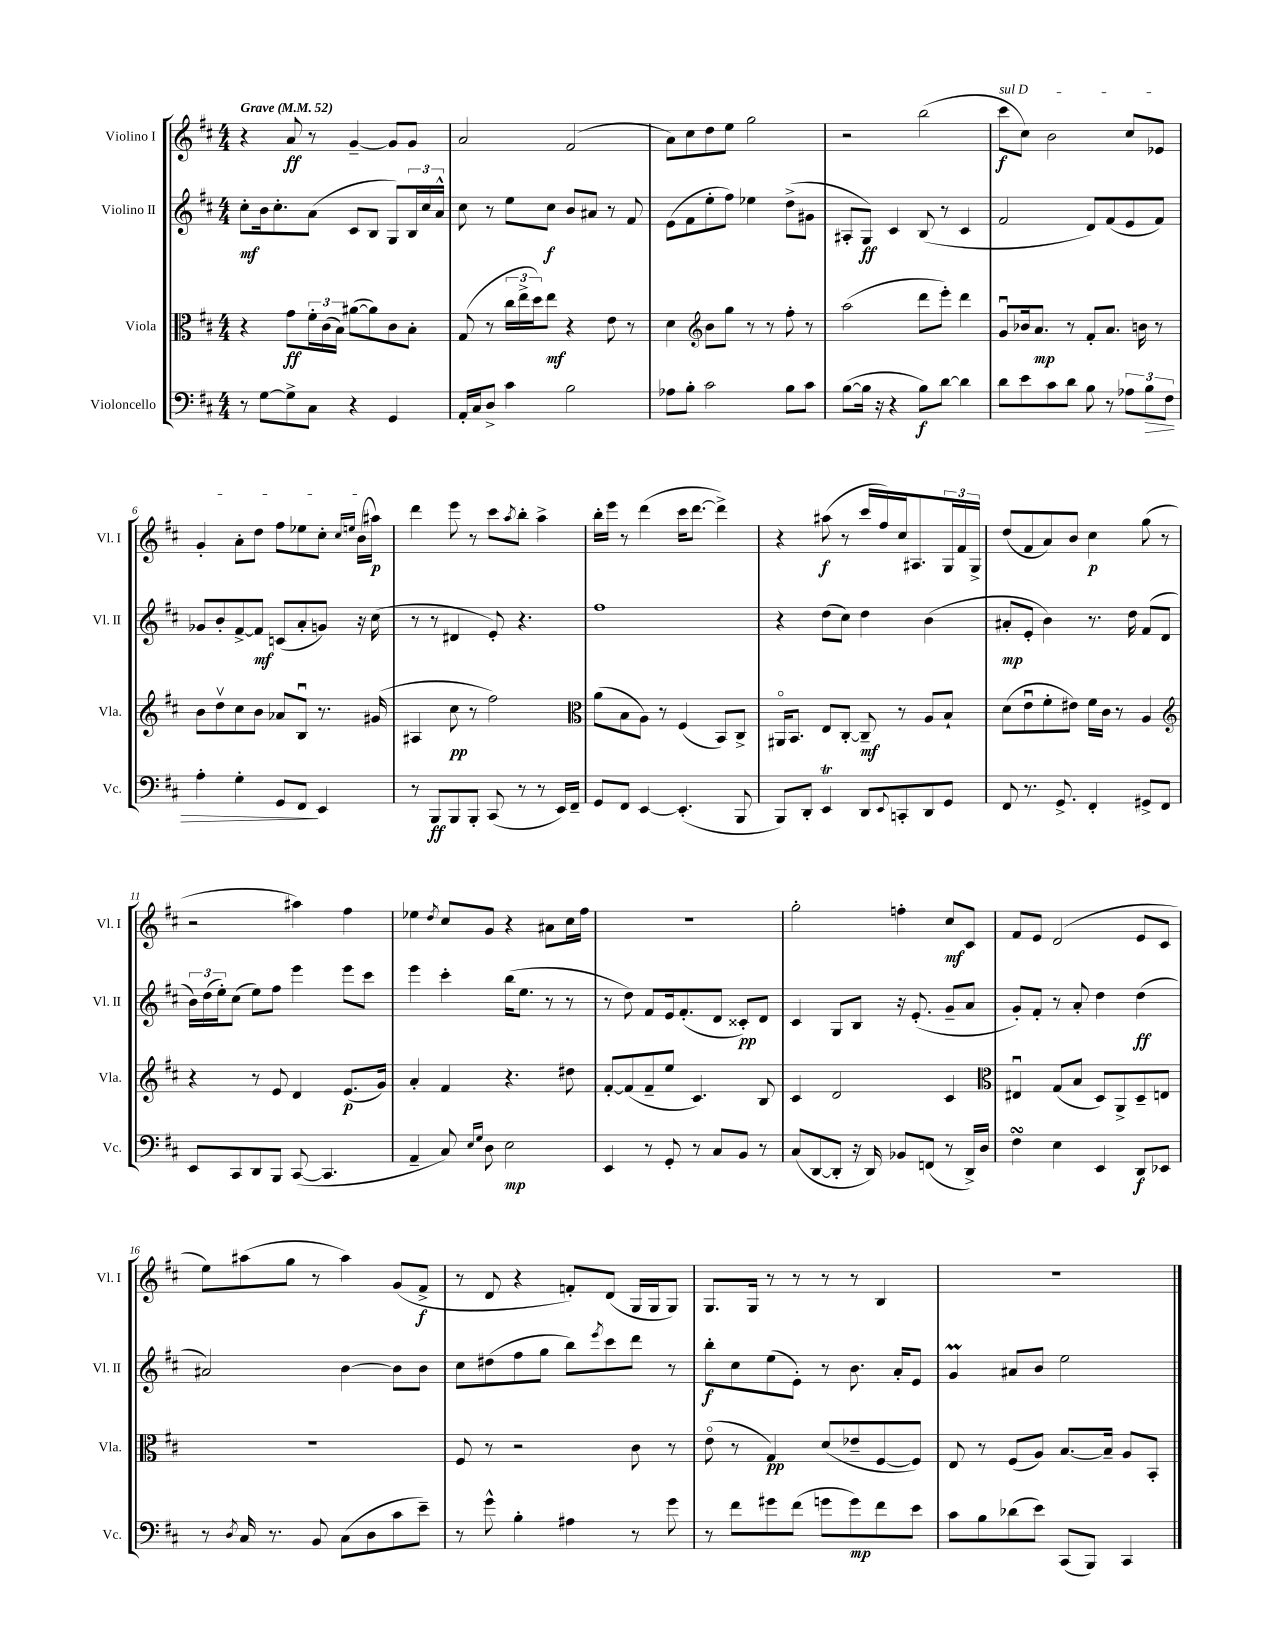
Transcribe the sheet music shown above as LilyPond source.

<<
\new StaffGroup <<
\new Staff = "s0" \with { instrumentName = "Violino I" shortInstrumentName = "Vl. I" } {
    \clef treble \key d \major \numericTimeSignature \time 4/4 \tempo "Grave" 4 = 52
    r4 a'8\ff r8 g'4~-- g'8 g'8 |
    a'2 fis'2( |
    a'8) cis''8 d''8 e''8 g''2 |
    r2 b''2( |
    \once \override TextSpanner.bound-details.left.text = \markup { \italic "sul D" } cis'''8\f\startTextSpan cis''8) b'2 cis''8 ees'8 |
    g'4-. a'8-. d''8 fis''8 ees''8 cis''8-. \grace { cis''16 e''16 } b'16( ais''16\p\stopTextSpan) |
    d'''4 e'''8 r8 cis'''8 \acciaccatura { a''8 } b''8-. a''4-> |
    b''16-. e'''16 r8 d'''4( cis'''16 d'''8.~ d'''4->) |
    r4 ais''8\f( r8 cis'''16 fis''16) cis''16 ais8. \tuplet 3/2 { g16 fis'16 g16-> } |
    d''8( fis'8 a'8) b'8 cis''4\p g''8( r8 |
    r2 ais''4) fis''4 |
    ees''4 \acciaccatura { d''8 } cis''8 g'8 r4 ais'8 cis''16 fis''16 |
    r1 |
    g''2-. f''4-. cis''8\mf cis'8 |
    fis'8 e'8 d'2( e'8 cis'8 |
    e''8) ais''8( g''8 r8 ais''4) g'8( fis'8->\f |
    r8 d'8 r4 f'8-.) d'8( g16 g16 g8) |
    g8. g16 r8 r8 r8 r8 b4 |
    R1 \bar "|." |
}
\new Staff = "s1" \with { instrumentName = "Violino II" shortInstrumentName = "Vl. II" } {
    \clef treble \key d \major \numericTimeSignature \time 4/4
    cis''8-.\mf b'16 cis''8.-. a'8( cis'8 b8 g8) \tuplet 3/2 { b16 cis''16 a'16-^ } |
    cis''8 r8 e''8 cis''8\f b'8 ais'8 r8 fis'8 |
    e'8( fis'8 e''8-. fis''8) ees''4 d''8->( gis'8 |
    ais8-. g8\ff) cis'4 b8( r8 cis'4 |
    fis'2 d'8) fis'8( e'8 fis'8) |
    ges'8 b'8-. fis'8~-> fis'8\mf c'8( a'8-. g'8) r16 cis''16( |
    r8 r8 dis'4 e'8-.) r4. |
    fis''1 |
    r4 d''8( cis''8) d''4 b'4( |
    ais'8-.\mp e'8-. b'4) r8. d''16 fis'8( d'8 |
    \tuplet 3/2 { b'16) d''16( e''16-.) } cis''8( e''8) fis''8 e'''4 e'''8 cis'''8 |
    e'''4 cis'''4-. b''16( e''8. r8 r8 |
    r8 d''8) fis'8 e'16 fis'8.-.( d'8 cisis'8-.\pp) d'8 |
    cis'4 g8 b8 r16 e'8.-.( g'8-- a'8 |
    g'8-.) fis'8-. r8 a'8-. d''4 d''4\ff( |
    ais'2) b'4~ b'8 b'8 |
    cis''8 dis''8( fis''8 g''8 b''8) \acciaccatura { e'''8 } cis'''8 d'''8 r8 |
    b''8-.\f cis''8 e''8( e'8-.) r8 b'8. a'16-. e'8 |
    g'4\prall ais'8 b'8 e''2 \bar "|." |
}
\new Staff = "s2" \with { instrumentName = "Viola" shortInstrumentName = "Vla." } {
    \clef alto \key d \major \numericTimeSignature \time 4/4
    r4 g'8\ff \tuplet 3/2 { fis'16-. cis'16( b16) } ais'8~( ais'8) cis'8 b8-. |
    g8( r8 \tuplet 3/2 { cis''16 e''16-> d''16) } e''8\mf r4 e'8 r8 |
    d'4 \clef treble b'8 g''8 r8 r8 fis''8-. r8 |
    a''2( d'''8 e'''8-.) d'''4 |
    g'8\downbow bes'16 a'8.\mp r8 fis'8-. a'8. b'16 r8 |
    b'8 d''8\upbow cis''8 b'8 aes'8 b8\downbow r8. gis'16( |
    ais4 cis''8\pp r8 fis''2) |
    \clef alto a'8( b8 a8) r8 fis4( b,8) cis8-> |
    ais,16\flageolet b,8. e8 cis8~-. cis8--\mf r8 a8 b8-! |
    d'8( e'8\downbow fis'8-. eis'8) fis'16 cis'16 r8 a4 |
    \clef treble r4 r8 e'8 d'4 e'8.\p( g'16) |
    a'4-. fis'4 r4. dis''8 |
    fis'8~-. fis'8( fis'8-- e''8 cis'4.) b8 |
    cis'4 d'2 cis'4 |
    \clef alto eis4\downbow g8( b8 d8) a,8-> d8-- e8 |
    r1 |
    fis8 r8 r2 cis'8 r8 |
    e'8\flageolet( r8 g4\pp) d'8( ees'8-- fis8~ fis8) |
    e8 r8 fis8( a8) b8.~ b16-- a8 b,8-. \bar "|." |
}
\new Staff = "s3" \with { instrumentName = "Violoncello" shortInstrumentName = "Vc." } {
    \clef bass \key d \major \numericTimeSignature \time 4/4
    r8 g8~ g8-> cis8 r4 g,4 |
    a,16-. cis16 d8-> cis'4 b2 |
    aes8 b8-. cis'2 b8 cis'8 |
    b8~( b16 r16 r4 b8\f) d'8~ d'4 |
    d'8 e'8 cis'8 d'8 b8 r8 \tuplet 3/2 { aes8 b8\> fis8 } |
    a4-. g4-. g,8 fis,8\! e,4 |
    r8 b,,8\ff b,,8 b,,8-. cis,8( r8 r8 e,16) fis,16-- |
    g,8 fis,8 e,4~ e,4.-.( b,,8 |
    b,,8) d,8-. e,4\trill d,8 \appoggiatura { e,8 } c,8-. d,8 g,8 |
    fis,8 r8. g,8.-> fis,4-. gis,8-> fis,8 |
    e,8 cis,8 d,8 b,,8 cis,8~( cis,4. |
    a,4-- cis8) \grace { e16 g16 } d8 e2\mp |
    e,4 r8 g,8-. r8 cis8 b,8 r8 |
    cis8( d,8~ d,8-. r16 d,16) bes,8 f,8( r8 d,16->) d16 |
    fis4\turn e4 e,4 d,8\f ees,8 |
    r8 \acciaccatura { d8 } cis16 r8. b,8 cis8( d8 cis'8 e'8--) |
    r8 g'8-^ b4-. ais4 r8 g'8 |
    r8 fis'8 gis'8 fis'8( g'8 g'8\mp) fis'8 e'8 |
    cis'8 b8 des'8( e'8) cis,8( b,,8) cis,4 \bar "|." |
}
>>
>>
